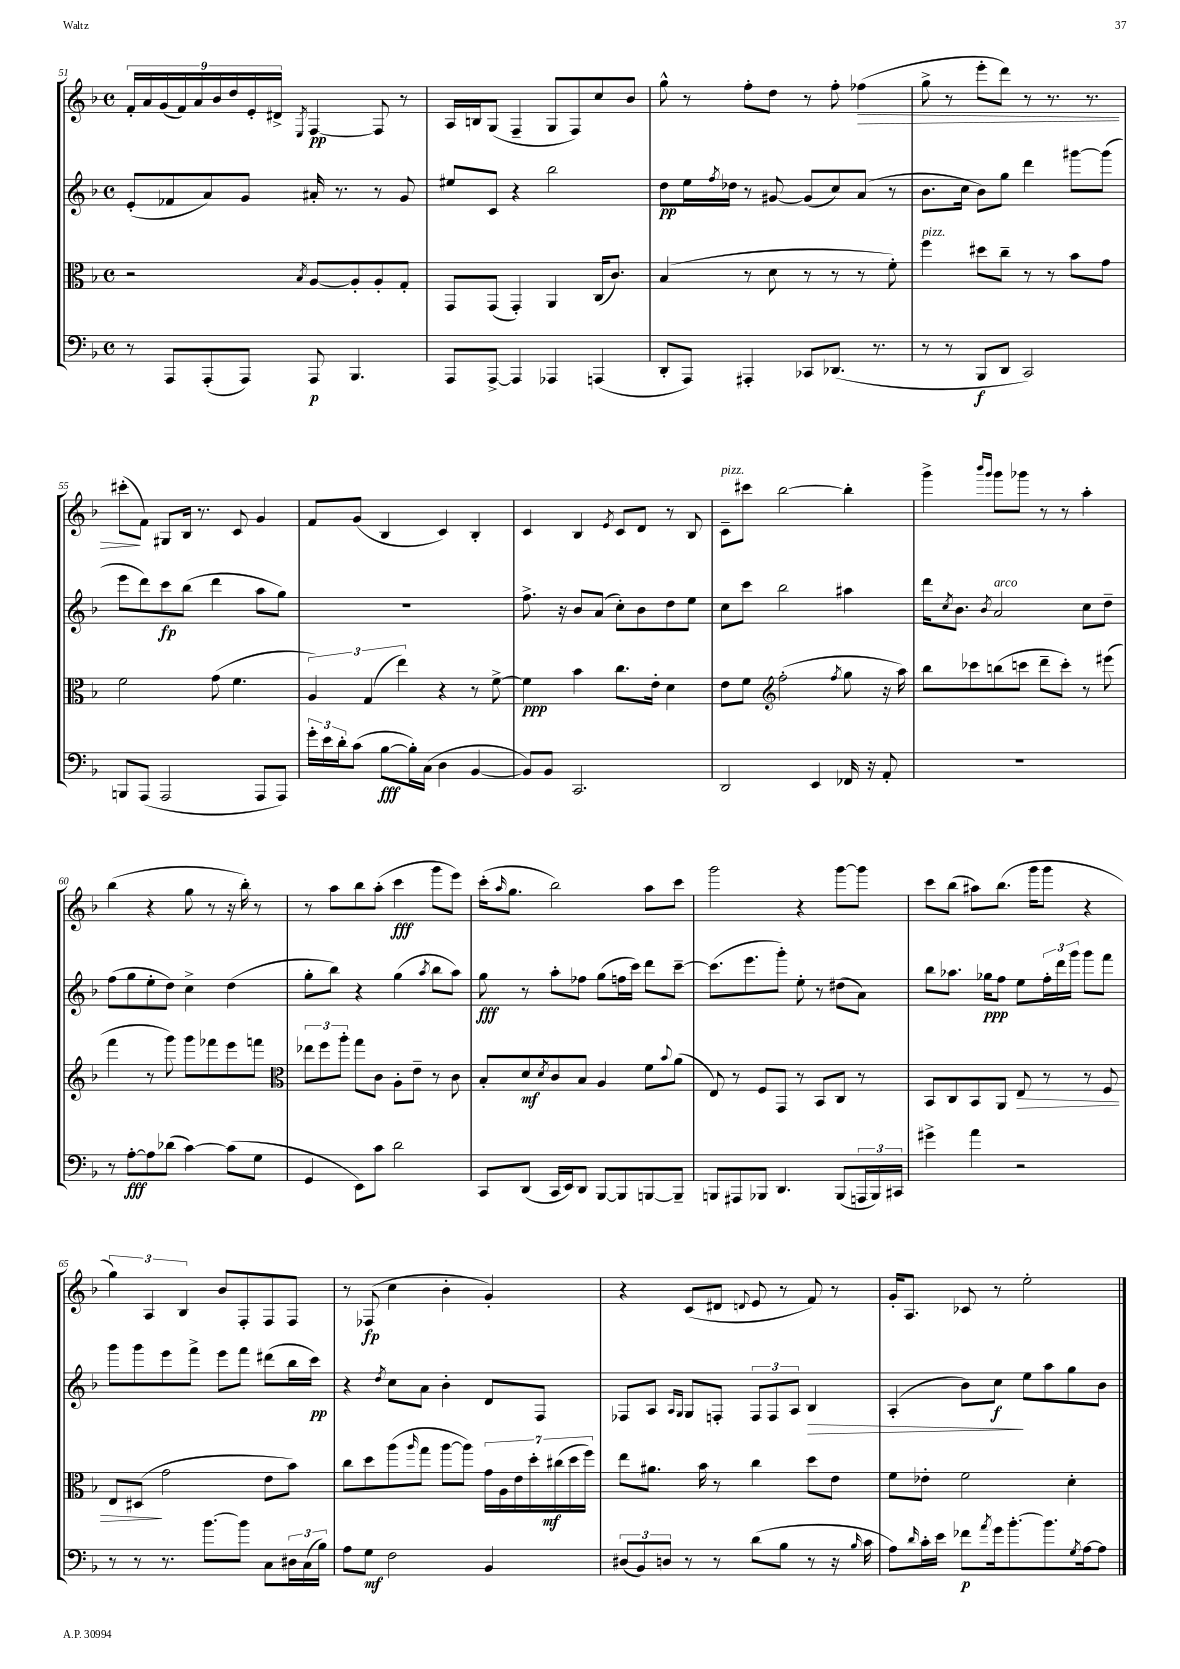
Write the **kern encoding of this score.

**kern	**kern	**kern	**kern
*staff4	*staff3	*staff2	*staff1
*clefF4	*clefC3	*clefG2	*clefG2
*k[b-]	*k[b-]	*k[b-]	*k[b-]
*M4/4	*M4/4	*M4/4	*M4/4
*met(c)	*met(c)	*met(c)	*met(c)
8r	2r	(8e'/L	18f'/LL
.	.	.	18a/
.	.	.	(18g/
8AAA/L	.	8f-/	.
.	.	.	18f/)
.	.	.	18a/
(8AAA'/	.	8a/)	.
.	.	.	18b-/
.	.	.	18dd/
8AAA/J)	.	8g/J	.
.	.	.	18e'/
.	.	.	18d#^/JJ
.	8qB-/	.	8qE/
8AAA/	[8A/L	16a#'/	[4F/
.	.	8.r	.
4.BBB-/	8A'/]	.	.
.	8A'/	8r	8F/]
.	8G'/J	8g/	8r
=	=	=	=
8AAA/L	8GG/L	8ee#/L	16A/LL
.	.	.	16B/J
[8AAA^/J	(8GG/J	8c/J	(8G/J
4AAA/]	4GG'/)	4r	4F~/
4AAA-/	4AA/	2bb-\	8G/L
.	.	.	8F/)
(4AAA/	(16C/LK	.	8cc/
.	8.c/J)	.	.
.	.	.	8b-/J
=	=	=	=
8DD'/L	(4B-/	8dd\L	8gg^^\
8AAA/J)	.	16ee\L	8r
.	.	8qff/	.
.	.	16dd-\JJ	.
4AAA#'/	8r	8r	8ff'\L
.	8d\	[8g#/	8dd\J
8CC-/L	8r	(8g#/]L	8r
(8.DD-/J	8r	8cc/)	8ff'\
.	8r	(8a/J	(4ff-\
8.r	.	.	.
.	8f'\)	8r	.
=	=	=	=
8r	4ff\	8.b-\L	8gg^\
8r	.	.	8r
.	.	16cc\Jk	.
8BBB-/L	8dd#\L	8b-\L)	8eee'\L
8DD/J	8cc~\J	8gg\J	8ddd\J)
2CC/)	8r	4ddd\	8r
.	8r	.	8.r
.	8b-\L	[8ggg#\L	.
.	.	.	8.r
.	8g\J	(8ggg#\]J	.
=	=	=	=
8BBB/L	2f\	8eee\L	(8ccc#'\L
(8AAA/J	.	8ddd\)	8f\J)
2AAA/	.	8ccc\	8G#/L
.	.	(8bb-\J	16B-/Jk
.	.	.	8.r
.	(8g\	4ddd\	.
.	4.f\	.	8c/
8AAA/L	.	8aa\L	4g/
8AAA/J)	.	8gg\J)	.
=	=	=	=
24g'\LL	6A/)	1r	8f/L
24e\	.	.	.
24d'\J	.	.	.
(8c\J	.	.	(8g/J
.	(6G/	.	.
[8B-\L	.	.	4B-/
.	6ee\)	.	.
16B-'\]L)	.	.	.
(16C\JJ	.	.	.
4D\	4r	.	4c/)
[4BB-/	8r	.	4B-'/
.	[8f^\	.	.
=	=	=	=
8BB-/]L)	4f\]	8.ff^\	4c/
8BB-/J	.	.	.
.	.	16r	.
2.CC/	4b-\	8b-/L	4B-/
.	.	(8a/J	.
.	.	.	8qe/
.	8.cc\L	8cc'\L)	8c/L
.	.	8b-\	8d/J
.	16e'\Jk	.	.
.	4d\	8dd\	8r
.	.	8ee\J	8B-/
=	=	=	=
2DD/	8e\L	8cc\L	8c~\L
.	8f\J	8ccc\J	8ccc#\J
*	*clefG2	*	*
.	(2ff'\	2bb-\	[2bb-\
4EE/	.	.	.
.	8qff/	.	.
16FF-/	8gg\	4aa#\	4bb-'\]
16r	.	.	.
8AA'/	16r	.	.
.	16aa\)	.	.
=	=	=	=
1r	8bb-\L	16ddd\LK	4ggg^\
.	.	8qcc/	.
.	.	8.b-\J	.
.	8ccc-\	.	.
.	.	.	16qqbbb-/LL
.	.	8qb-/	16qqggg/JJ
.	(8bb\	2a/	8ggg\L
.	8ccc\J	.	8ggg-\J
.	8ddd~\L	.	8r
.	8ccc'\J)	.	8r
.	8r	8cc\L	4aa'\
.	(8eee#\	8dd~\J	.
=	=	=	=
8r	4fff\	(8ff\L	(4bb-\
[8A'\L	.	8gg\	.
8A\]	8r	8ee'\	4r
(8d-\J	8ggg\)	8dd\J)	.
[4c\)	8ggg\L	4cc^\	8gg\
.	8fff-\	.	8r
(8c\]L	8eee\	(4dd\	16r
.	.	.	16bb-'\)
8G\J	8fff\J	.	8r
=	=	=	=
*	*clefC3	*	*
4GG/	12ee-\L	8gg'\L	8r
.	12ff\	.	.
.	.	8bb-\J)	8aa\L
.	12aa'\J	.	.
8EE\L)	8gg\L	4r	8bb-\
8c\J	8c\J	.	(8aa'\J
2d\	8A'\L	(4gg\	4ccc\
.	8e~\J	.	.
.	.	8qaa/	.
.	8r	8bb-\L	8ggg\L
.	8c\	8aa\J)	8eee\J)
=	=	=	=
8CC/L	8B-'/L	8gg\	(16ccc'\LK
.	.	.	16qqaa/
.	.	.	8.gg\J
(8DD/J	8d/	8r	.
.	8qd/	.	.
16CC/LL	8c/	8aa'\L	2bb-\)
16EE/J)	.	.	.
8DD/J	8B-/J	8ff-\J	.
[8BBB-/L	4A/	(8gg\L	.
8BBB-/]	.	16ff\L	.
.	.	16ccc\JJ)	.
[8BBB/	8f\L	8ddd\L	8aa\L
.	8qqb-/	.	.
8BBB~/]J	(8a\J	[8ccc~\J	8ccc\J
=	=	=	=
8BBB/L	8E/)	(8.ccc\]L	2ggg\
8AAA#/	8r	.	.
.	.	8.eee\	.
8BBB-/J	8F/L	.	.
4.DD/	8GG/J	8ggg'\J)	.
.	8r	8ee'\	4r
.	8BB-/L	8r	.
(8BBB-/L	8C/J	(8dd#\L	[8ggg\L
24AAA/L	8r	8a\J)	8ggg\]J
24BBB-/)	.	.	.
24CC#/JJ	.	.	.
=	=	=	=
4g#^\	8BB-/L	8bb-\L	8ccc\L
.	8C/	8.aa-\J	(8bb-\J
4a\	8BB-/	.	8aa#\L)
.	.	16gg-\LK	.
.	8AA/J	8ff\J	(8.bb-\J
2r	8E/	8ee\L	.
.	.	.	16ggg\LK
.	8r	24ff'\L	8ggg\J
.	.	24ddd\	.
.	.	24ggg\JJ	.
.	8r	8ggg\L	4r
.	8F/	8fff\J	.
=	=	=	=
8r	8E/L	8ggg\L	6gg\)
8r	(8D#/J	8ggg\	.
.	.	.	6A/
8.r	2g\	8eee\	.
.	.	.	6B-/
.	.	8fff^\J	.
[8.b-\L	.	.	.
.	.	8eee\L	8b-/L
8b-\]J	.	8fff\J	8F'/
8C\L	8e\L	(8ddd#\L	8F/
24D#\L	8b-\J)	16bb-\L	8F/J
(24C\	.	.	.
.	.	16ccc\JJ)	.
24B-\JJ)	.	.	.
=	=	=	=
8A\L	8cc\L	4r	8r
8G\J	8dd\	.	(8F-/
.	.	8qdd/	.
2F\	(8aa\	8cc\L	4cc\
.	16qqaa/	.	.
.	8gg\J	8a\J	.
.	[8aa\L	4b-'\	4b-'\
.	8aa\]J)	.	.
4BB-/	28g\LL	8d/L	4g'/)
.	28A\	.	.
.	28e\	.	.
.	28dd'\	.	.
.	.	8F/J	.
.	(28cc#\	.	.
.	28dd\	.	.
.	28ff\JJ)	.	.
=	=	=	=
(12D#/L	8ee\L	8F-/L	4r
12BB-/)	.	.	.
.	8.a#\J	8A/J	.
12D/J	.	.	.
.	.	16qqA/LL	.
.	.	16qqG/JJ	.
8r	.	8G/L	(8c/L
.	16b-\	.	.
8r	8r	8F'/J	8d#/J
.	.	.	8qqd/
(8d\L	4cc\	12F/L	8e/
.	.	12F/	.
8B-\J	.	.	8r
.	.	12A/J	.
8r	8dd\L	4B-/	8f/)
16r	8e\J	.	8r
16qqB-/	.	.	.
16c\	.	.	.
=	=	=	=
8A\L)	8f\L	(4A'/	16g'/LK
.	.	.	8.A/J
16qqd/	.	.	.
16c'\L	8e-'\J	.	.
16e\JJ	.	.	.
8f-\L	2f\	8b-\L)	8c-/
8qa/	.	.	.
16g\k	.	8cc\J	8r
[8.b-'\	.	.	.
.	.	8ee\L	2ee'\
8.b-\]	.	8aa\	.
.	4d'\	8gg\	.
8qG/	.	.	.
[16A\k	.	.	.
8A\]J	.	8b-\J	.
==	==	==	==
*-	*-	*-	*-
